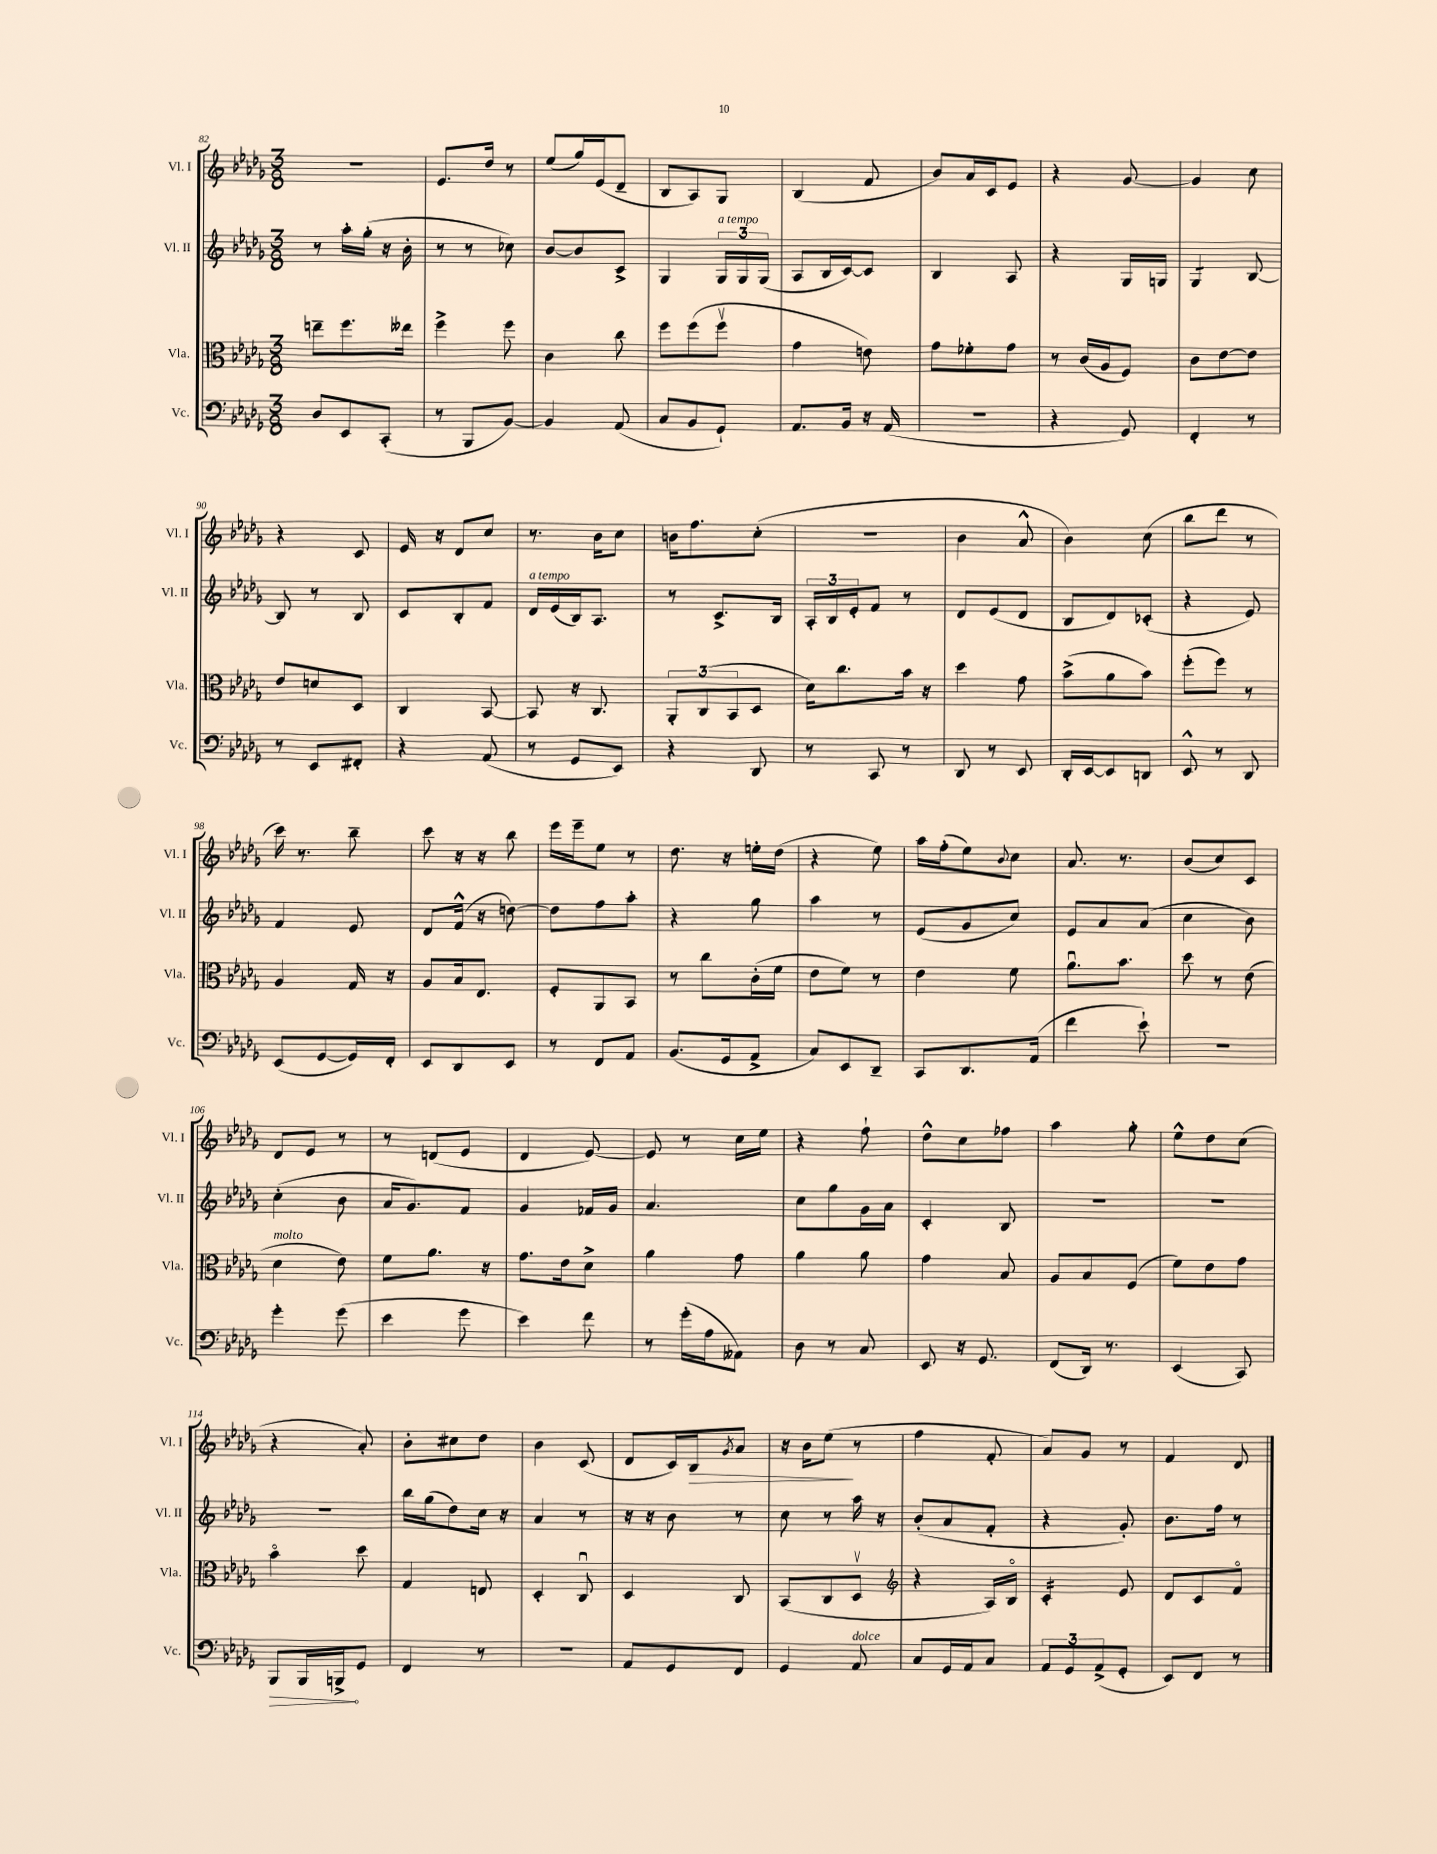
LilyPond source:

<<
\new StaffGroup <<
\new Staff = "s0" \with { instrumentName = "Vl. I" shortInstrumentName = "Vl. I" } {
    \clef treble \key des \major \numericTimeSignature \time 3/8
    R4. |
    ees'8. des''16 r8 |
    ees''8( ges''16) ees'16( des'8-- |
    bes8 aes8) ges8 |
    bes4( f'8 |
    bes'8) aes'16 c'16 ees'8 |
    r4 ges'8~ |
    ges'4 c''8 |
    r4 c'8 |
    ees'16 r16 des'8 c''8 |
    r8. bes'16 c''8 |
    b'16 f''8. c''8-.( |
    R4. |
    bes'4 aes'8-^ |
    bes'4) c''8( |
    bes''8 des'''8 r8 |
    c'''16) r8. bes''8-- |
    c'''8 r16 r16 bes''8 |
    ees'''16 ees'''16-- ees''8 r8 |
    des''8. r16 e''16-. des''16( |
    r4 ees''8) |
    aes''16 f''16-.( ees''8) \appoggiatura { bes'8 } c''8 |
    aes'8. r8. |
    bes'8( c''8) c'8 |
    des'8 ees'8 r8 |
    r8 d'8( ees'8 |
    des'4 ees'8~) |
    ees'8 r8 c''16 ees''16 |
    r4 f''8-! |
    des''8-^ c''8 fes''8 |
    aes''4 ges''8-. |
    ees''8-^ des''8 c''8( |
    r4 aes'8-.) |
    bes'8-. cis''8 des''8 |
    bes'4 c'8( |
    des'8 c'16) bes16\> \acciaccatura { ges'8 } aes'8 |
    r16 bes'16 ees''8\!( r8 |
    f''4 f'8-. |
    aes'8) ges'8 r8 |
    f'4 des'8 \bar "|." |
}
\new Staff = "s1" \with { instrumentName = "Vl. II" shortInstrumentName = "Vl. II" } {
    \clef treble \key des \major \numericTimeSignature \time 3/8
    r8 aes''16-. ges''16-.( r16 bes'16-. |
    r8 r8 ces''8) |
    bes'8~ bes'8 c'8-> |
    ges4 \tuplet 3/2 { ges16^\markup { \italic "a tempo" } ges16 ges16( } |
    aes8 bes16 c'16~) c'8 |
    bes4 aes8 |
    r4 ges16 g16 |
    ges4:8 bes8~ |
    bes8 r8 bes8 |
    c'8 bes8-. f'8 |
    des'16^\markup { \italic "a tempo" } ees'16( bes16) aes8. |
    r8 c'8.-> bes16 |
    \tuplet 3/2 { aes16-. bes16 ees'16-. } f'8 r8 |
    des'8 ees'8( des'8 |
    bes8 des'8) ces'8-.( |
    r4 ees'8) |
    f'4 ees'8 |
    des'8 f'16-^( r16 d''8~) |
    d''8 f''8 aes''8-. |
    r4 ges''8 |
    aes''4 r8 |
    ees'8( ges'8 c''8) |
    ees'8 aes'8 aes'8( |
    c''4 bes'8) |
    c''4-.( bes'8 |
    aes'16 ges'8.) f'8 |
    ges'4 fes'16 ges'16 |
    aes'4. |
    c''8 ges''8 ges'16 aes'16 |
    c'4-. bes8 |
    R4. |
    R4. |
    R4. |
    bes''16 ges''16( des''8) c''16 r16 |
    aes'4 r8 |
    r16 r16 bes'8 r8 |
    c''8 r8 aes''16 r16 |
    bes'8-.( aes'8 f'8-. |
    r4 ges'8-.) |
    bes'8. f''16 r8 \bar "|." |
}
\new Staff = "s2" \with { instrumentName = "Vla." shortInstrumentName = "Vla." } {
    \clef alto \key des \major \numericTimeSignature \time 3/8
    e''8-- f''8. eeses''16 |
    f''4-> f''8 |
    c'4 c''8 |
    f''8 f''8( f''8\upbow |
    ges'4 e'8) |
    ges'8 fes'8-. ges'8 |
    r8 c'16( aes16 f8) |
    c'8 ees'8~ ees'8 |
    ees'8 d'8 des8 |
    c4 bes,8~ |
    bes,8 r16 c8. |
    \tuplet 3/2 { aes,8-. c8( bes,8 } des8 |
    des'16) c''8. bes'16 r16 |
    des''4 ges'8 |
    bes'8->( aes'8 bes'8) |
    f''8-.( f''8) r8 |
    aes4 ges16 r16 |
    aes8 bes16 ees8. |
    f8-. aes,8 bes,8 |
    r8 c''8 c'16-.( f'16 |
    ees'8 f'8) r8 |
    ees'4 f'8 |
    aes'8.\downbow bes'8. |
    des''8 r8 ees'8( |
    des'4^\markup { \italic "molto" } ees'8) |
    f'8 aes'8. r16 |
    ges'8. ees'16 des'8-> |
    aes'4 ges'8 |
    aes'4 aes'8 |
    ges'4 bes8 |
    aes8 bes8 f8( |
    f'8) ees'8 ges'8 |
    bes'4\flageolet des''8 |
    ges4 e8 |
    des4-. c8\downbow |
    des4 c8 |
    bes,8( c8 des8\upbow |
    \clef treble r4 aes16) bes16\flageolet |
    c'4:16-. ees'8 |
    des'8 c'8 f'8\flageolet \bar "|." |
}
\new Staff = "s3" \with { instrumentName = "Vc." shortInstrumentName = "Vc." } {
    \clef bass \key des \major \numericTimeSignature \time 3/8
    des8 ees,8 c,8-.( |
    r8 bes,,8 bes,8~) |
    bes,4 aes,8( |
    c8 bes,8 ges,8-!) |
    aes,8. bes,16 r16 aes,16( |
    R4. |
    r4 ges,8) |
    f,4-. r8 |
    r8 ees,8 fis,8-. |
    r4 aes,8( |
    r8 ges,8 ees,8) |
    r4 des,8 |
    r8 c,8 r8 |
    des,8 r8 ees,8 |
    des,16-. ees,16~ ees,8 d,8 |
    ees,8-^ r8 des,8 |
    ees,8( ges,8~ ges,16) f,16-. |
    ees,8 des,8 ees,8 |
    r8 f,8 aes,8 |
    bes,8.( ges,16 aes,8-> |
    c8) ees,8 des,8-- |
    c,8 des,8. aes,16( |
    f'4 ees'8-!) |
    R4. |
    ges'4-. ges'8( |
    ees'4 ges'8 |
    ees'4) f'8 |
    r8 ges'16-.( aes16 aeses,8) |
    des8 r8 c8 |
    ees,8 r16 ges,8. |
    f,8( des,16) r8. |
    ees,4( c,8) |
    \once \override Hairpin.circled-tip = ##t bes,,8\> bes,,16 b,,16->\! ges,8 |
    f,4 r8 |
    R4. |
    aes,8 ges,8 f,8 |
    ges,4 aes,8^\markup { \italic "dolce" } |
    c8 ges,16 aes,16 c8 |
    \tuplet 3/2 { aes,8 ges,8 aes,8->( } ges,8-. |
    ees,8) f,8 r8 \bar "|." |
}
>>
>>
\layout { \context { \Score currentBarNumber = #82 } }
